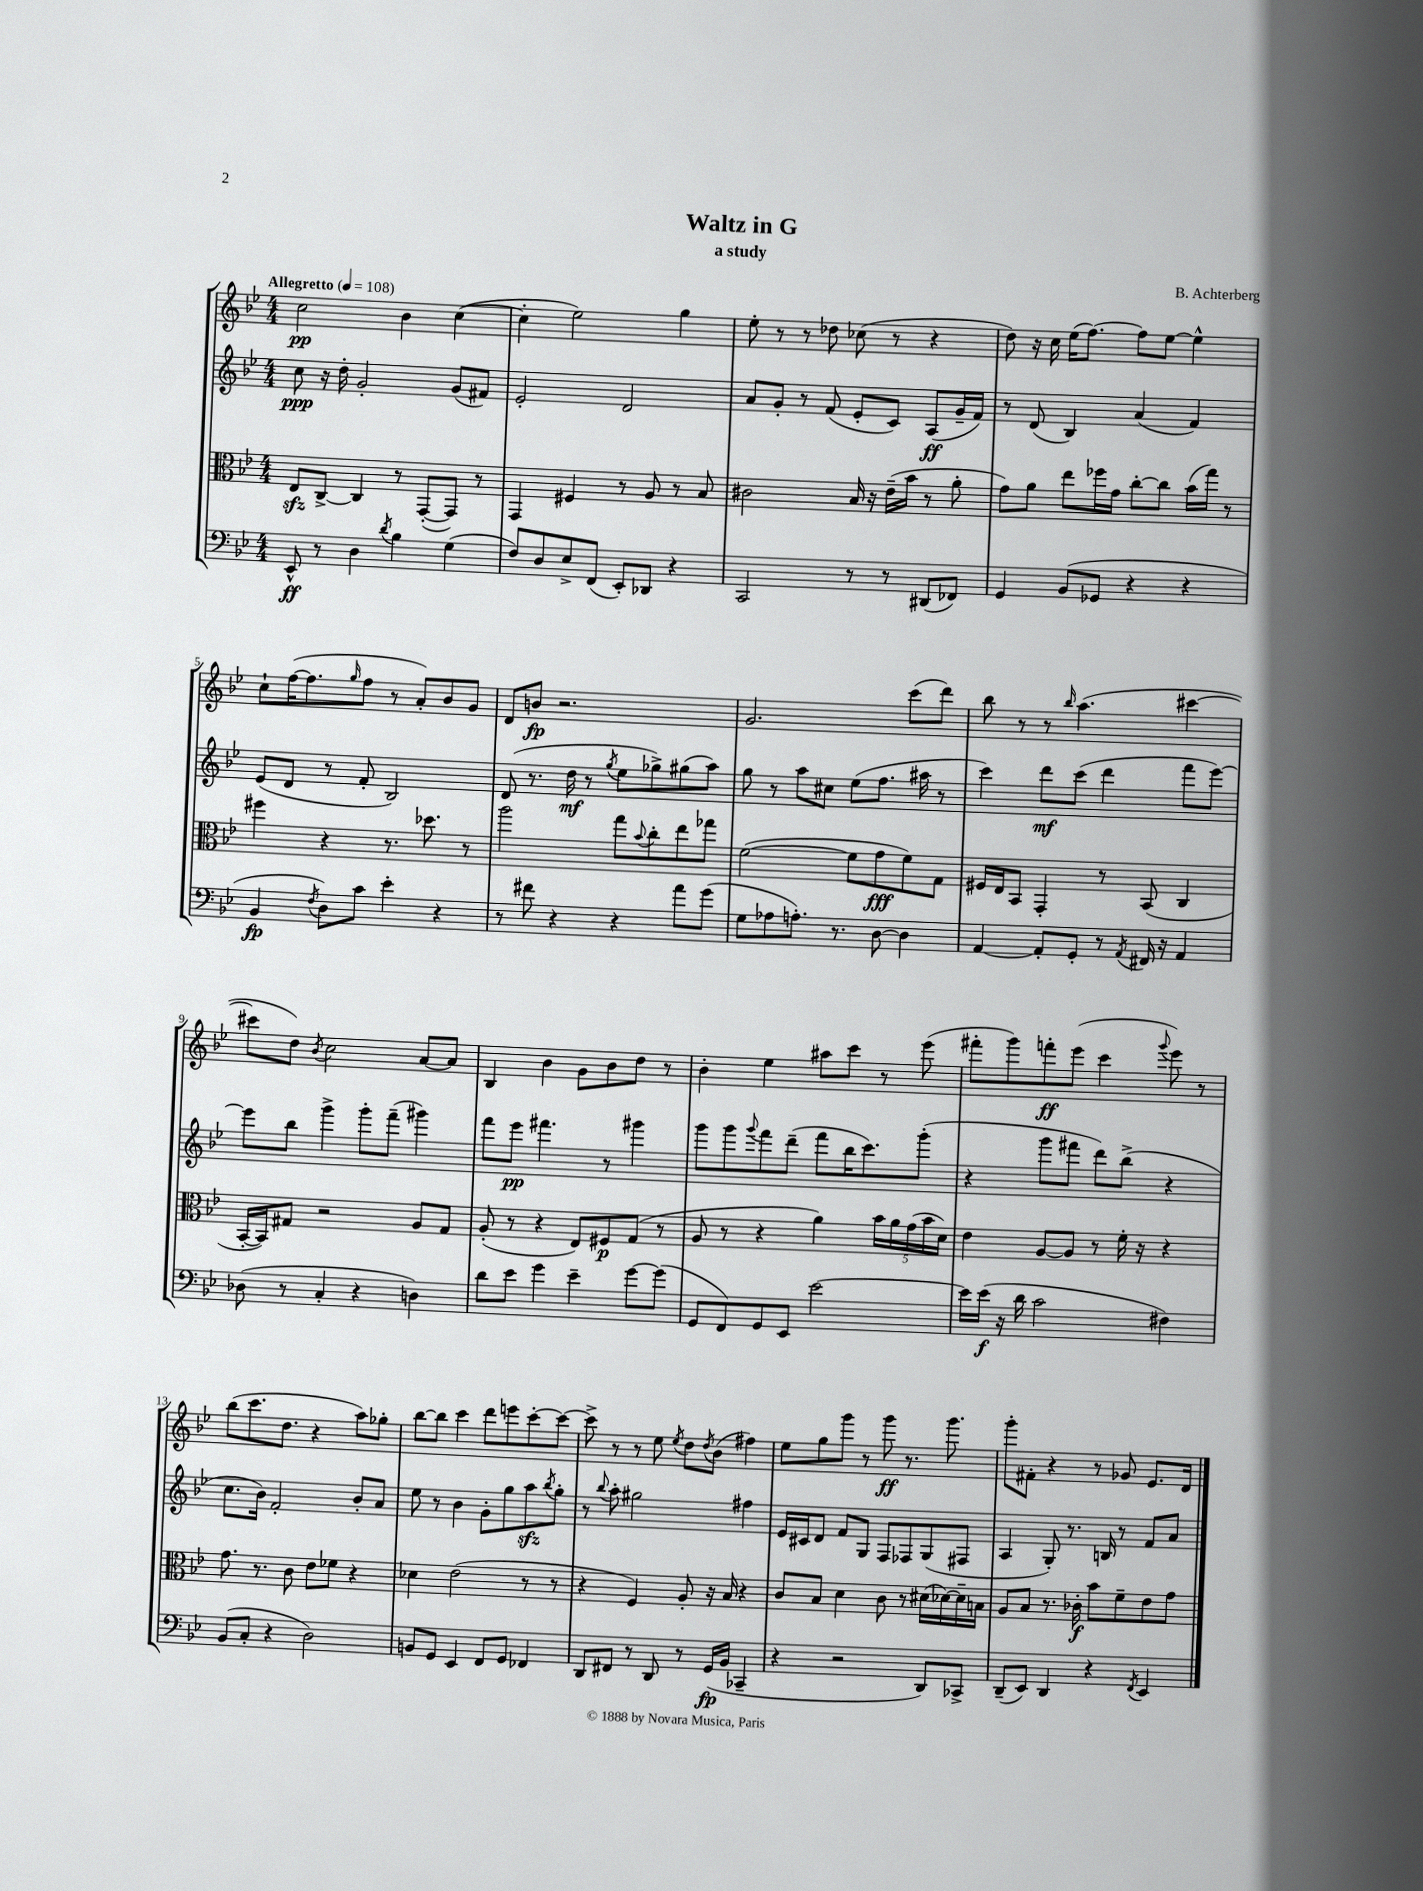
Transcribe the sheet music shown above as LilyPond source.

\header { title = "Waltz in G" composer = "B. Achterberg" subtitle = "a study" }
<<
\new StaffGroup <<
\new Staff = "s0" {
    \clef treble \key bes \major \numericTimeSignature \time 4/4 \tempo "Allegretto" 4 = 108
    c''2\pp bes'4 c''4~( |
    c''4-. ees''2) g''4 |
    ees''8-. r8 r8 des''8 ces''8( r8 r4 |
    d''8) r16 c''16 ees''16( f''8.~) f''8 ees''8~ ees''4-^ |
    c''8-! f''16~( f''8. \grace { g''16 } f''8 r8 a'8-.) bes'8 g'8 |
    d'8 b'8\fp r2. |
    g'2. c'''8( d'''8) |
    bes''8 r8 r8 \grace { bes''16 } a''4.( cis'''4~ |
    cis'''8 d''8) \acciaccatura { bes'8 } c''2 a'8~ a'8 |
    bes4 bes'4 g'8 bes'8 d''8 r8 |
    bes'4-. ees''4 ais''8 c'''8 r8 ees'''8( |
    fis'''8-. g'''8) f'''8-.\ff ees'''8( c'''4 \appoggiatura { g'''8 } ees'''8) r8 |
    bes''8( c'''8. d''8. r4 a''8) ges''8-. |
    bes''8~ bes''8 c'''4 d'''8 e'''8 c'''8~-. c'''8~ |
    c'''8-> r8 r8 ees''8 \acciaccatura { ees''8 } d''8 \acciaccatura { d''8 } bes'8( fis''4) |
    ees''8 g''8 g'''8 r8 g'''8\ff r8. g'''8. |
    g'''8-. fis'8-. r4 r8 ges'8 ees'8. d'16 \bar "|." |
}
\new Staff = "s1" {
    \clef treble \key bes \major \numericTimeSignature \time 4/4
    c''8\ppp r16 d''16-. g'2-. g'8( fis'8) |
    ees'2-. d'2 |
    a'8 g'8-. r8 f'8( ees'8-. c'8) a8\ff( g'16-- f'16) |
    r8 d'8( bes4) a'4( f'4) |
    ees'8( d'8 r8 f'8-. bes2) |
    d'8( r8. d''16\mf r8 \acciaccatura { g''8 } ees''8 ges''8->) gis''8( a''8) |
    g''8 r8 a''8 cis''8 ees''8( f''8. ais''16 r8 |
    c'''4) d'''8\mf c'''8( d'''4 f'''8 ees'''8~) |
    ees'''8 bes''8 g'''4-> g'''8-. f'''8--( gis'''4) |
    f'''8 ees'''8\pp fis'''4. r8 gis'''4 |
    g'''8 g'''8 \appoggiatura { g'''8 } f'''8 d'''8--( f'''8 bes''16 c'''8.) g'''8-.( |
    r4 g'''8 fis'''8 d'''8) bes''8->( r4 |
    c''8. bes'16) f'2-. bes'8-. a'8 |
    ees''8 r8 bes'4 g'8-. g''8 a''8\sfz \acciaccatura { bes''8 } g''8-. |
    r8 \appoggiatura { bes''8 } a''8-. gis''2 fis''4 |
    ees'16 cis'16 d'8 f'8 g8 f8 fes8 g8( fis8 |
    a4 g8-.) r8. b16 r8 f'8 a'8 \bar "|." |
}
\new Staff = "s2" {
    \clef alto \key bes \major \numericTimeSignature \time 4/4
    ees8\sfz c8~-> c4 r8 g,8~-.( g,8) r8 |
    g,4 fis4 r8 a8 r8 bes8 |
    cis'2 bes16 r16 ees'16--( bes'16 r8 a'8-. |
    g'8) a'8 ees''8 fes''16 g'16 c''8~-. c''8 bes'16( g''16) r8 |
    fis''4 r4 r8. des''8. r8 |
    a''2 g''8 \appoggiatura { bes'8 } c''8-. ees''8 ges''8 |
    f'2~( f'8 g'8\fff f'8) g8 |
    fis16 ees16 bes,8 g,4-. r8 bes,8( c4 |
    bes,16~-. bes,16) gis8 r2 a8 gis8 |
    a8-.( r8 r4 ees8) fis8\p g8( r8 |
    a8 r8 r4 a'4) \tuplet 5/4 { bes'16 a'16 g'16( bes'16 d'16) } |
    ees'4 a8~ a8 r8 f'16-. r16 r4 |
    g'8. r8. c'8 ees'8 fes'8 r4 |
    des'4 ees'2( r8 r8 |
    r4 f4) a8-. r16 bes16 r4 |
    c'8 bes8 d'4 c'8 r8 dis'16( des'16~) des'16-- b16 |
    a8 bes8 r8. ces'16-.\f bes'8 f'8-- ees'8 g'8 \bar "|." |
}
\new Staff = "s3" {
    \clef bass \key bes \major \numericTimeSignature \time 4/4
    ees,8-^\ff r8 d4 \acciaccatura { d'8 } bes4 g4( |
    f8) d8 ees8-> f,8( ees,8-.) des,8 r4 |
    c,2 r8 r8 dis,8( fes,8) |
    g,4 bes,8( ges,8 r4 r4 |
    bes,4\fp \acciaccatura { f8 } d8) c'8 ees'4-. r4 |
    r8 fis'8 r4 r4 a'8 g'8( |
    g8 aes8 a8.-.) r8. d8~ d4 |
    a,4~ a,8-. g,8-. r8 \acciaccatura { a,8 } fis,16 r16 a,4 |
    des8( r8 c4-. r4 d4) |
    d'8 ees'8 g'4 ees'4-- g'8~ g'8( |
    g,8 f,8) g,8 ees,8 ees'2~ |
    ees'16 ees'16\f( r16 d'16 c'2 fis4) |
    bes,8( c8-. r4 d2) |
    b,8 g,8 ees,4 f,8 g,8 fes,4 |
    d,8 fis,8 r8 d,8 r8 g,16\fp( bes,16 ces,4-- |
    r4 r2 d,8) ces,8-> |
    d,8--( ees,8) d,4 r4 \acciaccatura { f,8 } ees,4 \bar "|." |
}
>>
>>
